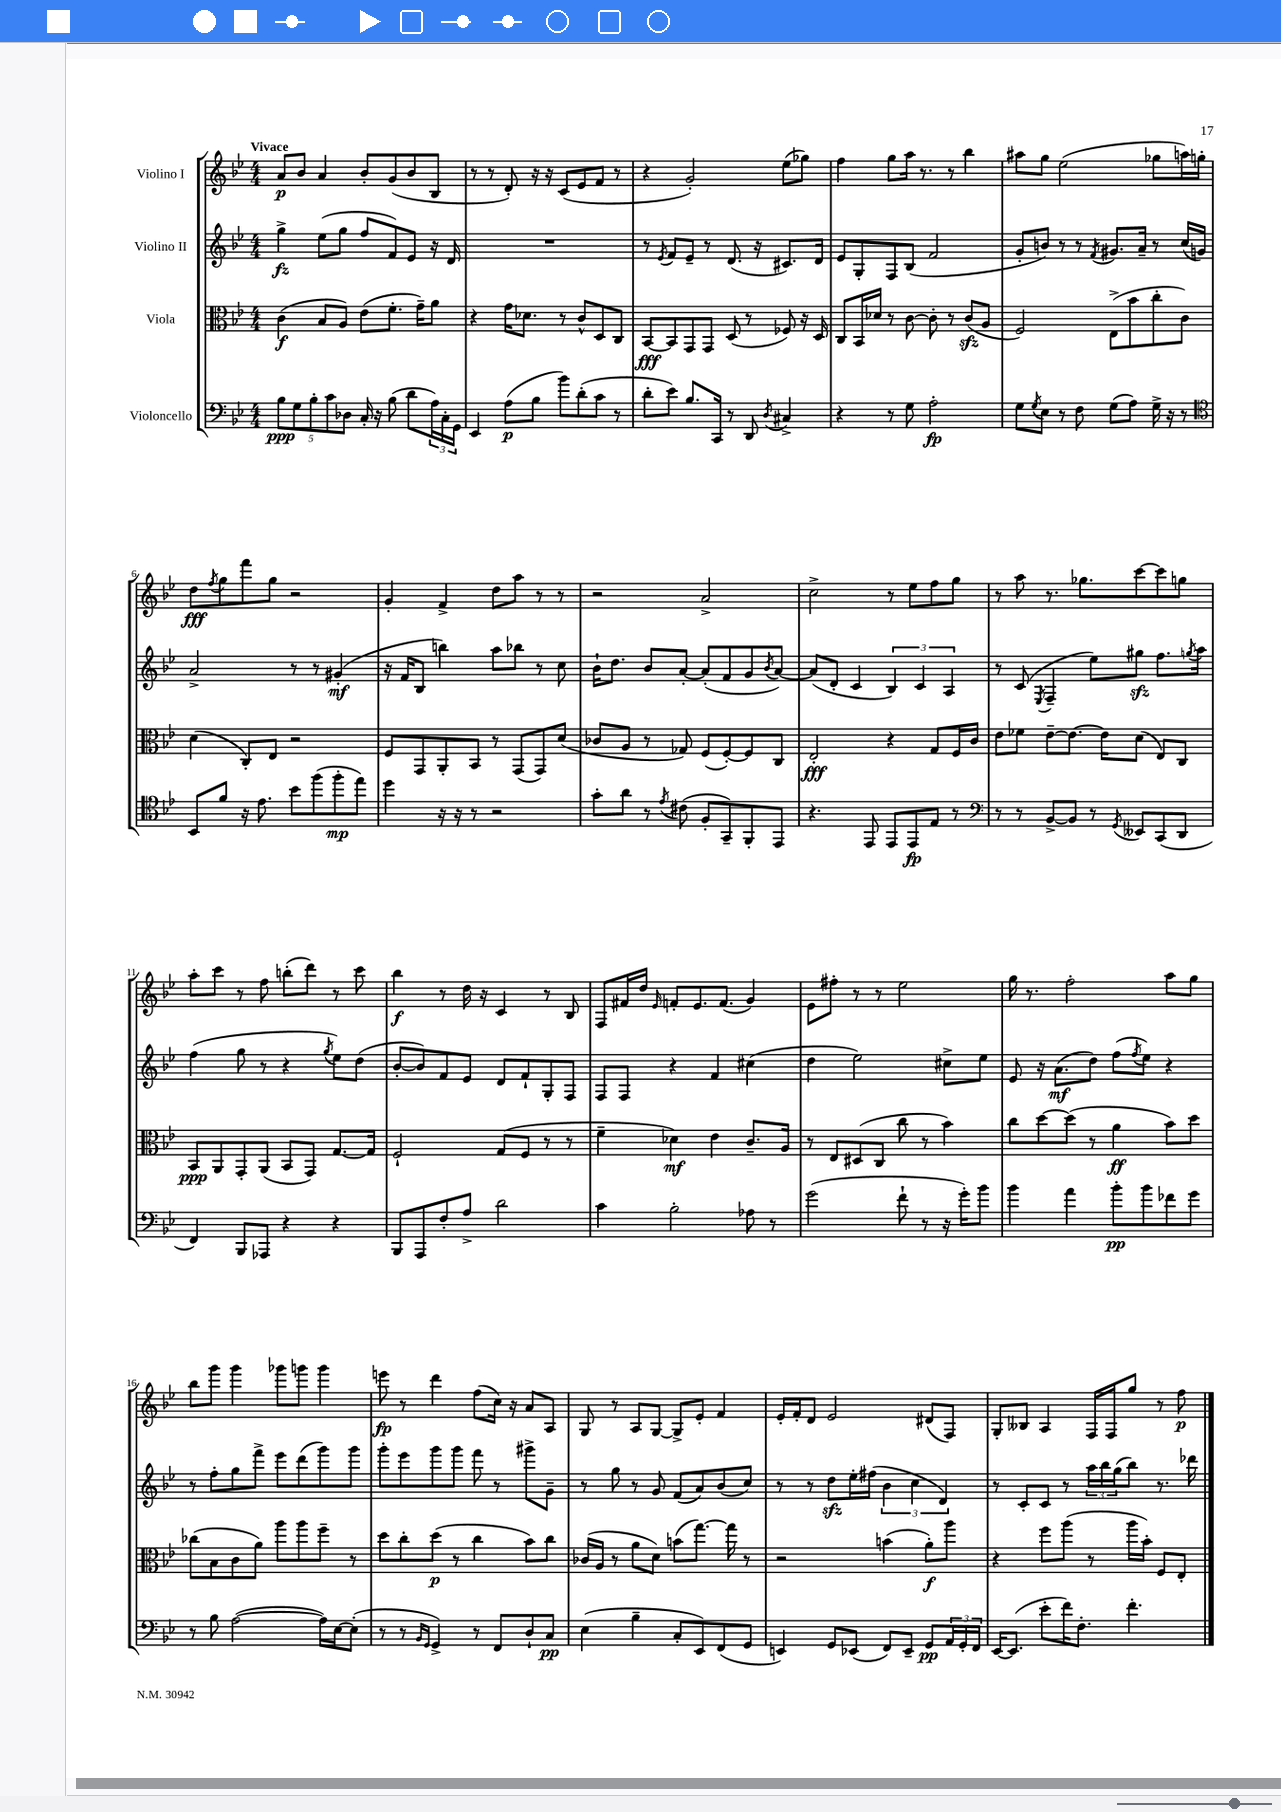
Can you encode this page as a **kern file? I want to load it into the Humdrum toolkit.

**kern	**kern	**kern	**kern
*staff4	*staff3	*staff2	*staff1
*clefF4	*clefC3	*clefG2	*clefG2
*k[b-e-]	*k[b-e-]	*k[b-e-]	*k[b-e-]
*M4/4	*M4/4	*M4/4	*M4/4
10B-	(4c	4gg^	8a
10G	.	.	.
.	.	.	8b-
10B-'	.	.	.
.	8B-	(8ee-	4a
10c	.	.	.
.	8A)	8gg	.
10D-	.	.	.
16C'	(8e-	8ff	8b-'
16r	.	.	.
(8B-	8.f'	8f)	(8g
8d	.	8e-	8b-
.	16g~)	.	.
24A)	8a	16r	8B-
24C'	.	.	.
.	.	16d	.
24GG	.	.	.
=	=	=	=
4EE-	4r	1r	8r
.	.	.	8r
(8A	16g	.	8d')
.	8.d-	.	.
8B-	.	.	16r
.	.	.	16r
8b-)	8r	.	(8c
(8d'	8c^^	.	8e-
8c	8D	.	8f
8r	8C	.	8r
=	=	=	=
8d'	[8BB-	8r	4r
.	.	8qe-	.
8e-)	8BB-]	8f	.
8.B-	8GG	8e-~	2g')
.	8GG	8r	.
16CC	.	.	.
8r	(8D	(8.d	.
8DD	8r	.	.
.	.	16r	.
8qD	.	.	.
4C#^	8F-)	8.c#)	(8ee-
.	16r	.	8gg-)
.	16D	16d	.
=	=	=	=
4r	8C	8e-	4ff
.	16BB-	8G'	.
.	16d-	.	.
8r	8r	8F	8gg
8G	[8c	(8B-	16aa
.	.	.	8.r
2A'	8c']	2f	.
.	8r	.	8r
.	(8c	.	4bb-
.	8A	.	.
=	=	=	=
8G	2F)	8g'	8aa#
8qG	.	.	.
8E-	.	8b)	8gg
8r	.	8r	(2ee-
8F	.	8r	.
.	.	8qf	.
(8G	(8E-^	8.g#	.
8A)	8b-	.	.
.	.	16a~	.
16G^	8cc'	8r	8gg-
16r	.	.	.
8r	8c)	(16cc	16aa)
.	.	16g)	16gg'
=	=	=	=
*clefC4	*	*	*
8BB-	(4d	2a^	8dd
.	.	.	8qff
8f	.	.	8gg
16r	8C')	.	8fff
8.e-	.	.	.
.	8E-	.	8gg
8b-	2r	8r	2r
(8ff	.	8r	.
8ff'	.	(4g#'	.
8ee-)	.	.	.
=	=	=	=
4dd	8F	16r	4g'
.	.	16f	.
.	8GG	8B-	.
16r	8AA'	4bb)	4f^
16r	.	.	.
8r	8BB-	.	.
2r	8r	8aa	8dd
.	(8GG	8bb-	8aa
.	8GG)	8r	8r
.	(8d	8cc	8r
=	=	=	=
8g'	8c-	16b-`	2r
.	.	8.dd	.
8a	8A	.	.
8r	8r	8b-	.
8qe-	.	.	.
(8c#	8G-)	[8a'	.
8F'	(8F	(8a']	2a^
8GG~)	[8F')	8f	.
8FF'	8F]	8g	.
.	.	8qb-	.
8EE-	8C	[8a)	.
=	=	=	=
4.r	2E-'	(8a]	2cc^
.	.	8d'	.
.	.	4c	.
8EE-	.	.	.
8EE-	4r	6B-)	8r
8EE-	.	.	8ee-
.	.	6c	.
8E-	8G	.	8ff
.	.	6A	.
8r	16F	.	8gg
.	16c	.	.
=	=	=	=
*clefF4	*	*	*
8r	8e-	8r	8r
8r	8f-	(8c	8aa
.	.	8qE-	.
[8BB-^	[8e-~	4F~	8.r
8BB-]	8.e-_	.	.
.	.	.	8.gg-
8r	.	8ee-)	.
.	16e-]	.	.
8qGG	.	.	.
8EE--	(8d	8gg#	[8ccc
(8CC	8E-)	8.ff	8ccc]
8DD	8C	.	8gg
.	.	8qgg	.
.	.	16aa	.
=	=	=	=
4FF)	8BB-	(4ff	8aa'
.	8AA	.	8ccc
8BBB-	8GG'	8gg	8r
8AAA-	(8AA	8r	8ff
4r	8BB-	4r	(8bb'
.	8GG)	.	8ddd)
.	.	8qgg	.
4r	[8.G	8ee-)	8r
.	.	(8dd	8ccc
.	16G]	.	.
=	=	=	=
8BBB-	2F`	[8b-'	4bb-
8AAA	.	8b-])	.
8F'	.	8f	8r
8A^	.	8e-	16dd
.	.	.	16r
2d	(8G	8d	4c
.	8F	8f`	.
.	8r	8G'	8r
.	8r	8F	8B-
=	=	=	=
4c	4f~	8F	8F
.	.	8F	16f#
.	.	.	16dd
.	.	.	16qqe-
2B-'	4d-)	4r	8f'
.	.	.	8.e-
.	4e-	4f	.
.	.	.	(8.f
8A-	8.c~	(4cc#	4g)
8r	.	.	.
.	16A	.	.
=	=	=	=
(2g	8r	4dd	8e-
.	8E-	.	8ff#'
.	(8D#	2ee-)	8r
.	8C	.	8r
8f`	8cc	.	2ee-
8r	8r	.	.
16r	4b-)	8cc#^	.
16g')	.	.	.
8b-	.	8ee-	.
=	=	=	=
4b-	8cc	8e-	16gg
.	.	.	8.r
.	[8dd	16r	.
.	.	(8.a	.
4a	(8dd]	.	2ff'
.	8r	8dd)	.
8b-'	4a	(8ff	.
.	.	8qff	.
8b-	.	8ee-)	.
8f-	8b-)	4r	8aa
8g	8dd	.	8gg
=	=	=	=
8r	(8cc-	8r	8bb-
8B-	8B-	8ff'	8ggg
([2A	8c	8gg	4ggg
.	8a)	8fff^	.
.	8aa	8eee-	8ggg-
.	8aa	(8ddd	8ggg
16A])	8ff~	8ggg)	4ggg
[16E-	.	.	.
(8E-']	8r	8ggg	.
=	=	=	=
8r	8dd	8ggg'	8eee
8r	8cc'	8eee-	8r
16qqBB-	.	.	.
16qqGG	.	.	.
4GG^)	(8dd	8ggg	4ddd
.	8r	8ggg	.
8r	4cc	8fff	(8ff
8FF	.	8r	16cc)
.	.	.	16r
8D`	8b-)	8ggg#^	8a
8C	8cc	8g~	8A
=	=	=	=
(4E-	(16c-	8r	8G
.	16A	.	.
.	8r	8gg	8r
4B-~	8a	8r	8A
.	8d)	8g	[8G
8C'	(8b	(8f	8G^]
8EE-)	[8.gg)	8a)	8e-'
(8FF	.	(8b-	4f
.	16gg]	.	.
8GG	8r	8cc)	.
=	=	=	=
4EE)	2r	8r	16e-'
.	.	.	16f'
.	.	8r	8d
8GG	.	8dd	2e-
(8EE-	.	16ee-'	.
.	.	(16ff#	.
8FF)	(4b	6b-	.
8EE-~	.	.	.
.	.	6cc	.
8GG	8a')	.	(8d#
.	.	6d)	.
24AA	8aa	.	8F)
24GG'	.	.	.
24FF	.	.	.
=	=	=	=
[16EE-	4r	8r	8G'
(8.EE-]	.	.	.
.	.	8c'	8B--
8e-'	8ff	8c	4A
16f)	(8aa	8r	.
8.F'	.	.	.
.	8r	24aa	16F
.	.	24bb-	.
.	.	.	16F
.	.	(24gg	.
4.f'	16aa	8bb-)	8gg
.	16b-')	.	.
.	8F	8.r	8r
.	8E-'	.	8ff
.	.	16ddd-	.
==	==	==	==
*-	*-	*-	*-
